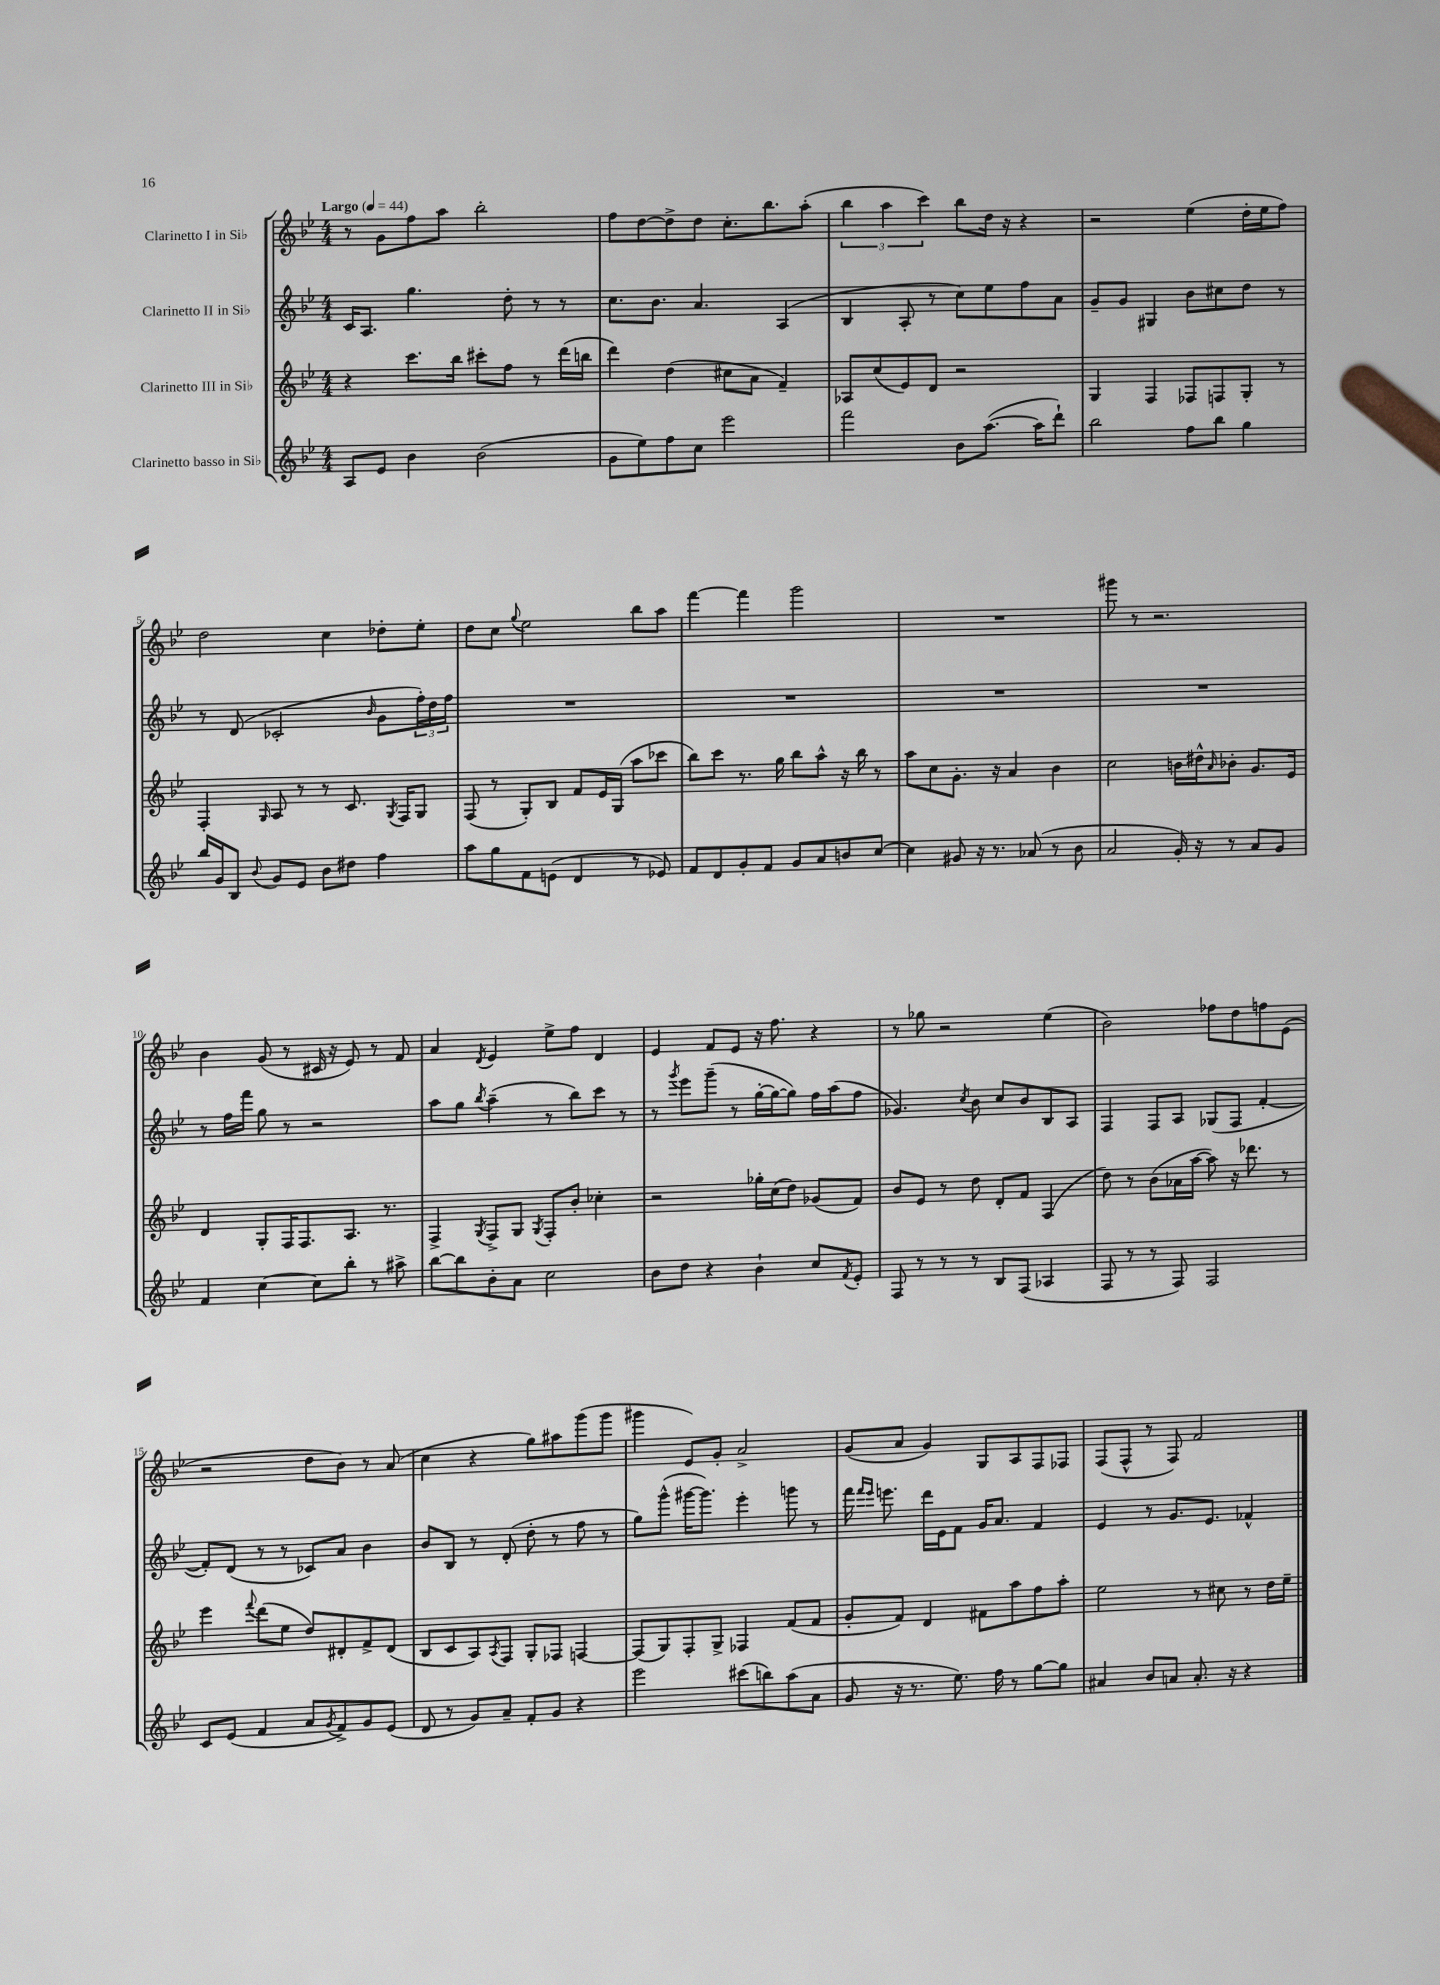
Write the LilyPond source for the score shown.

<<
\new StaffGroup <<
\new Staff = "s0" \with { instrumentName = "Clarinetto I in Sib" } {
    \clef treble \key bes \major \numericTimeSignature \time 4/4 \tempo "Largo" 4 = 44
    r8 g'8 f''8 a''8 bes''2-. |
    f''8 d''8~ d''8-> d''8 c''8.-. bes''8. a''8-.( |
    \tuplet 3/2 { bes''4 a''4 c'''4) } bes''8 d''16 r16 r4 |
    r2 ees''4( d''16-. ees''16 f''8) |
    d''2 c''4 des''8-. ees''8-. |
    d''8 c''8 \appoggiatura { g''8 } ees''2 bes''8 a''8 |
    f'''4~ f'''4 g'''2 |
    R1 |
    gis'''8 r8 r2. |
    bes'4 g'8( r8 cis'16 r16 ees'8) r8 f'8 |
    a'4 \acciaccatura { d'8 } ees'4 ees''8-> f''8 d'4 |
    ees'4 f'8 ees'8 r16 f''8. r4 |
    r8 ges''8 r2 ees''4( |
    bes'2) fes''8 d''8 f''8 ees'8( |
    r2 d''8 bes'8) r8 a'8( |
    c''4 r4 g''8) ais''8 g'''8( g'''8 |
    gis'''4 ees'8) g'8-. a'2-> |
    g'8( a'8 g'4) g8 a8 f8 fes8 |
    f8( f8-^ r8 f8) f'2 \bar "|." |
}
\new Staff = "s1" \with { instrumentName = "Clarinetto II in Sib" } {
    \clef treble \key bes \major \numericTimeSignature \time 4/4
    c'16 a8. g''4. d''8-. r8 r8 |
    c''8. bes'8. a'4. a4( |
    bes4 a8-. r8 c''8) ees''8 f''8 a'8 |
    g'8-- g'8 gis4 bes'8 cis''8 d''8 r8 |
    r8 d'8( ces'2-. \grace { bes'16 } g'8 \tuplet 3/2 { f''16-.) d''16 f''16 } |
    R1 |
    R1 |
    R1 |
    R1 |
    r8 f''16 f'''16 g''8 r8 r2 |
    a''8 g''8 \acciaccatura { bes''8 } a''4--( r8 bes''8) c'''8 r8 |
    r8 \acciaccatura { g'''8 } ees'''8 g'''8--( r8 g''16~-. g''16~ g''8) f''16 a''16( f''8 |
    ges'4.) \acciaccatura { c''8 } bes'8 c''8 bes'8 bes8 a8 |
    f4 f8 a8 ges8( f8 f'4~-. |
    f'8-.) d'8( r8 r8 ces'8) a'8 bes'4 |
    bes'8 bes8 r8 d'8-.( d''8-. r8 f''8 r8 |
    g''8) g'''8-^( gis'''16~ gis'''8.) ees'''4-. g'''8 r8 |
    f'''16 \grace { f'''16 ees'''16 } e'''8. d'''16 ees'16 f'8 g'16 a'8. f'4 |
    ees'4 r8 g'8. ees'8. fes'4-^ \bar "|." |
}
\new Staff = "s2" \with { instrumentName = "Clarinetto III in Sib" } {
    \clef treble \key bes \major \numericTimeSignature \time 4/4
    r4 c'''8. bes''16 cis'''8-. f''8 r8 d'''16( b''16 |
    d'''4) d''4( cis''8 a'8 f'4--) |
    aes8 c''8( ees'8) d'8 r2 |
    g4 f4 fes8 f8 g8-. r8 |
    f4-. \grace { g16 } a8 r8 r8 c'8. \acciaccatura { g8 } f16 g8 |
    f8( r8 g8-.) bes8 f'8 ees'16 g16( a''8 ces'''8 |
    bes''8) c'''8 r8. g''16 bes''8 a''8-^ r16 bes''16 r8 |
    a''8 c''8 g'8.-. r16 a'4 bes'4 |
    c''2 b'16 dis''16-^ \grace { a'16 } bes'8-. g'8. ees'16 |
    d'4 g8-. f16 f8. a8. r8. |
    f4-> \acciaccatura { g8 } f8-> g8 \acciaccatura { g8 } f8-. bes'8-. ces''4-. |
    r2 ges''16-. c''16( d''8) ges'8( f'8) |
    bes'8 ees'8 r8 d''8 d'8-. f'8 f4( |
    d''8) r8 bes'8( aes'16 a''16~ a''8) r16 des'''8. r8 |
    ees'''4 \appoggiatura { f'''8 } d'''8( ees''8 d''8) dis'8-. f'8-> dis'8( |
    bes8 c'8 a8) \acciaccatura { a8 } f8 g8-. fes8 f4~ |
    f8( g8) f8-. g8-> fes4 f'8( f'8 |
    g'8-. f'8) d'4 fis'8 a''8 f''8 a''8-. |
    ees''2 r8 cis''8 r8 d''16 ees''16-- \bar "|." |
}
\new Staff = "s3" \with { instrumentName = "Clarinetto basso in Sib" } {
    \clef treble \key bes \major \numericTimeSignature \time 4/4
    a8 ees'8 bes'4 bes'2( |
    g'8 ees''8) f''8 c''8 ees'''2 |
    f'''2 bes'8 a''8.~( a''16 d'''8-!) |
    bes''2 f''8 bes''8 g''4 |
    bes''16 g'16 bes8 \appoggiatura { bes'8 } g'8 ees'8 bes'8 dis''8 f''4 |
    a''8 g''8 f'8 e'8( d'4 r8 ees'8) |
    f'8 d'8 g'8-. f'8 g'8 a'8 b'8 c''8~ |
    c''4 gis'8 r16 r8. aes'8( r8 bes'8 |
    a'2 g'16-.) r16 r8 a'8 g'8 |
    f'4 c''4~ c''8 bes''8-. r8 ais''8-> |
    bes''8~ bes''8 bes'8-. a'8 c''2 |
    bes'8 d''8 r4 bes'4-! c''8 \acciaccatura { f'8 } ees'8-. |
    f8 r8 r8 r8 bes8 f8( aes4 |
    f8 r8 r8 f8) f2 |
    c'8 ees'8( f'4 a'8 \acciaccatura { g'8 } f'8->) g'8 ees'8( |
    d'8 r8 g'8) a'8-- f'8-. g'8 r4 |
    ees'''2 cis'''8( b''8) a''8( a'8 |
    g'8 r16 r8. ees''8.) f''16 r8 g''8~ g''8 |
    ais'4 bes'8 a'8 a'8.-. r16 r4 \bar "|." |
}
>>
>>
